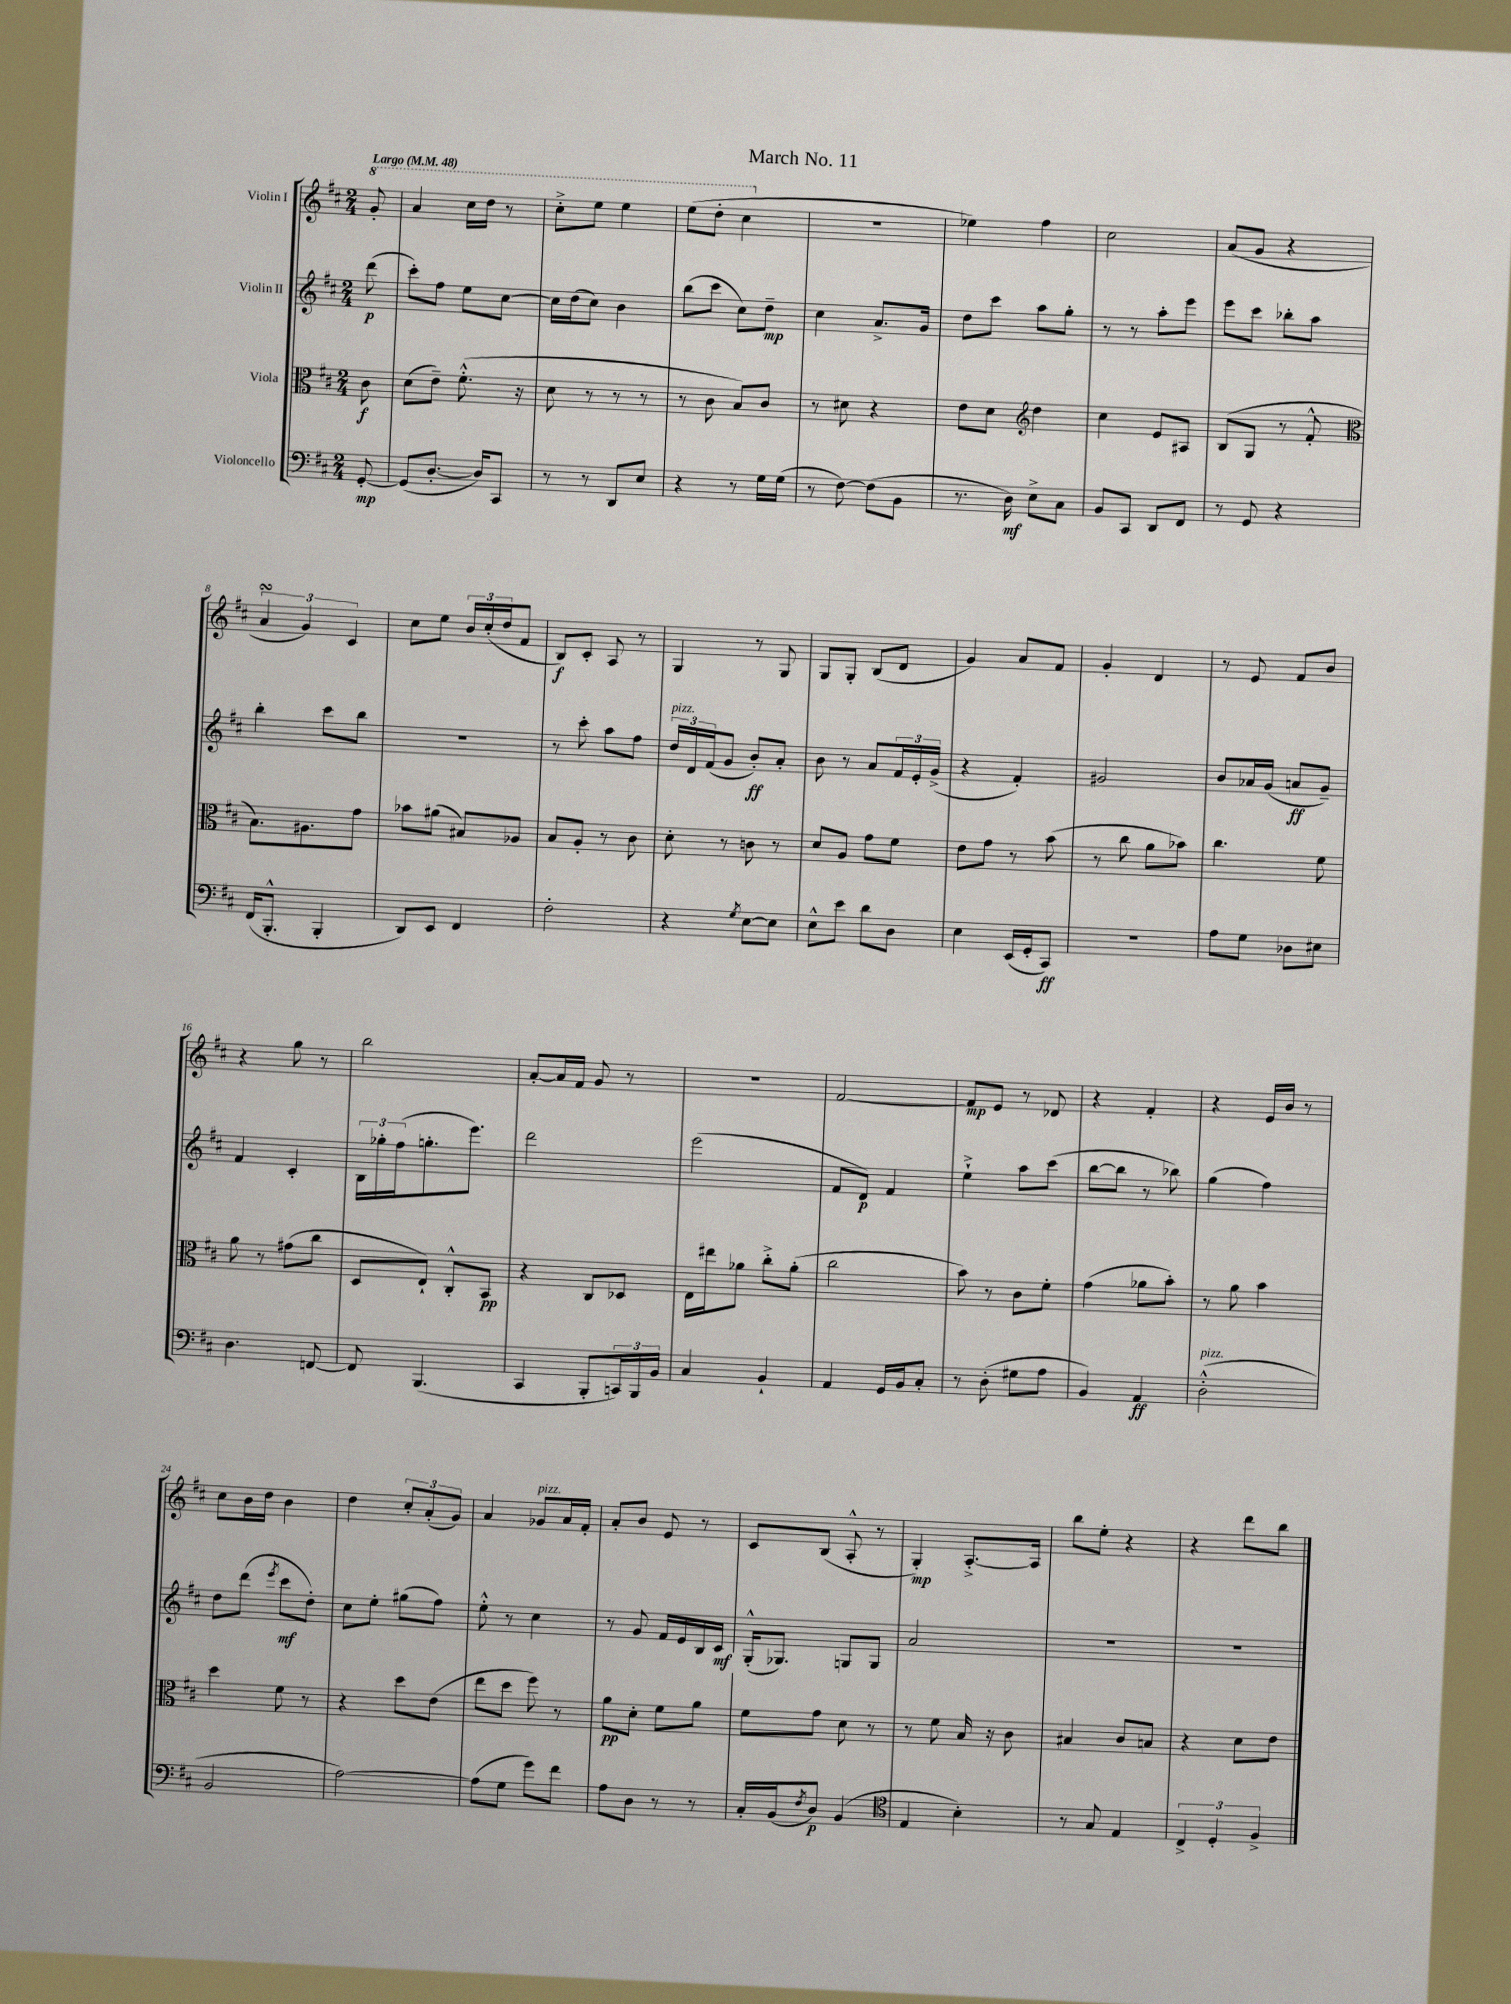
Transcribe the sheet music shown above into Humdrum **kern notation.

**kern	**kern	**kern	**kern
*staff4	*staff3	*staff2	*staff1
*clefF4	*clefC3	*clefG2	*clefG2
*k[f#c#]	*k[f#c#]	*k[f#c#]	*k[f#c#]
*M2/4	*M2/4	*M2/4	*M2/4
*MM48	*MM48	*MM48	*MM48
[8GG'	8c#	(8ddd	8gg'
=	=	=	=
(8GG]	(8d	8ccc#')	4aa
[8.D'	8e~)	8ff#	.
.	(8.f#'^^	8ee	16ccc#
16D])	.	.	16ddd
8CC#	.	[8cc#	8r
.	16r	.	.
=	=	=	=
8r	8d	16cc#]	8ccc#'^
.	.	(16dd	.
8r	8r	8cc#)	8eee
8DD	8r	4b	4eee
8E	8r	.	.
=	=	=	=
4r	8r	(8bb	(8eee
.	8c#	8ccc#	8ddd'
8r	8B)	8cc#)	4ccc#
16G	8c#	8dd~	.
(16G	.	.	.
=	=	=	=
8r	8r	4cc#	2r
[8F#)	8d#	.	.
(8F#]	4r	8.a^	.
8BB	.	.	.
.	.	16g	.
=	=	=	=
8.r	8e	8dd	4ee-)
.	8d	8ccc#	.
16D)	.	.	.
*	*clefG2	*	*
8E^	4dd	8aa	4ff#
8C#	.	8gg'	.
=	=	=	=
8BB	4cc#	8r	2cc#
8CC#	.	8r	.
8DD	8e	8aa'	.
8FF#	8A#	8eee	.
=	=	=	=
8r	(8B	8eee	(8a
8GG	8G	8ccc#	8g
4r	8r	8bb-'	4r
.	8f#'^^	8aa	.
=	=	=	=
*	*clefC3	*	*
(16FF#	8.B)	4bb'	6a
8.BBB'^^	.	.	.
.	.	.	6g)
.	8.A#	.	.
4BBB'	.	8ccc#	.
.	.	.	6c#
.	8g	8bb	.
=	=	=	=
8DD)	8b-	2r	8cc#
8EE	(8a#	.	8ee
4FF#	8B#)	.	24b
.	.	.	(24cc#'
.	.	.	24dd
.	8A-	.	8f#
=	=	=	=
2F#'	8B	8r	8B)
.	8A'	8ccc#'	8c#'
.	8r	8aa	8A
.	8c#	8ff#	8r
=	=	=	=
4r	8d'	24dd	4G
.	.	24d	.
.	.	(24f#	.
.	8r	8g	.
8qG	.	.	.
[8E	8c	8b')	8r
8E]	8r	8a'	8G
=	=	=	=
8E^^	8d	8b	8G
8e	8A	8r	8G'
8d	8g	8a	(8B
8D	8f#	24f#	8d
.	.	24e'	.
.	.	(24g^	.
=	=	=	=
4E	8e	4r	4g)
.	8g	.	.
(16EE	8r	4f#')	8a
16GG'	.	.	.
8CC#)	(8b	.	8f#
=	=	=	=
2r	8r	2g#	4g'
.	8cc#	.	.
.	8a	.	4d
.	8b-)	.	.
=	=	=	=
8A	4.cc#	8b	8r
8G	.	16a-	8e
.	.	(16g	.
8D-	.	8a	8f#
8E#	8f#	8g~)	8b
=	=	=	=
4.D	8a	4f#	4r
.	8r	.	.
.	(8g#	4c#'	8gg
[8FF	8cc#	.	8r
=	=	=	=
8FF]	8D	24B	2bb
.	.	24gg-'	.
.	.	(24ff#	.
(4.BBB	8E`)	8.gg'	.
.	8C#'^^	.	.
.	.	8.eee)	.
.	8BB	.	.
=	=	=	=
4CC#	4r	2ddd	[8a'
.	.	.	16a]
.	.	.	16f#
8BBB'	8C#	.	8g
24CC)	8D-	.	8r
24BBB	.	.	.
24BB	.	.	.
=	=	=	=
4C#	16E	(2eee	2r
.	16ee#	.	.
.	8a-	.	.
4BB`	8cc#'^	.	.
.	(8a-'	.	.
=	=	=	=
4AA	2cc#	8f#	[2f#
.	.	8d)	.
16GG	.	4f#	.
16BB	.	.	.
8C#'	.	.	.
=	=	=	=
8r	8b)	4ee`^	8f#]
(8D'	8r	.	8e
8G#	8c#	8aa	8r
8A	8f#'	(8ccc#	8d-
=	=	=	=
4BB)	(4g	[8bb	4r
.	.	8bb]	.
4AA	8a-	8r	4f#'
.	8b')	8bb-)	.
=	=	=	=
(2D'^^	8r	(4gg	4r
.	8a	.	.
.	4b	4ff#)	16e
.	.	.	16b
.	.	.	8r
=	=	=	=
2BB	4dd	8dd	8cc#
.	.	(8ddd	16b
.	.	.	16dd
.	.	8qeee	.
.	8f#	8ccc#	4b
.	8r	8dd')	.
=	=	=	=
[2A)	4r	8cc#	4dd
.	.	8ee'	.
.	8dd	(8gg#	12cc#'
.	.	.	(12a'
.	(8e	8ff#)	.
.	.	.	12g)
=	=	=	=
(8A]	8ee	8ee'^^	4a
8G	8dd	8r	.
8g)	8ff#)	4cc#	8g-
8f#	8r	.	16a
.	.	.	16f#'
=	=	=	=
8A	8a	8r	8a'
8D	8d'	8g	8b
8r	8f#	16f#	8e
.	.	16e	.
8r	8a	16B	8r
.	.	16c#	.
=	=	=	=
16C#'	8f#	(16G'^^	8c#
(16BB	.	8.G-)	.
8qF#	.	.	.
8D)	8g	.	(8B
(4BB	8d	8G	8A'^^
.	8r	8G	8r
=	=	=	=
*clefC4	*	*	*
4E	8r	2a	4G')
.	8f#	.	.
4B')	16B	.	[8.A'^
.	16r	.	.
.	8c#	.	.
.	.	.	16A]
=	=	=	=
8r	4B#	2r	8bb
8G	.	.	8ee'
4E	8c#	.	4r
.	8B	.	.
=	=	=	=
6C#^	4r	2r	4r
6D'	.	.	.
.	8d	.	8ddd
6F#^	.	.	.
.	8e	.	8bb
==	==	==	==
*-	*-	*-	*-
